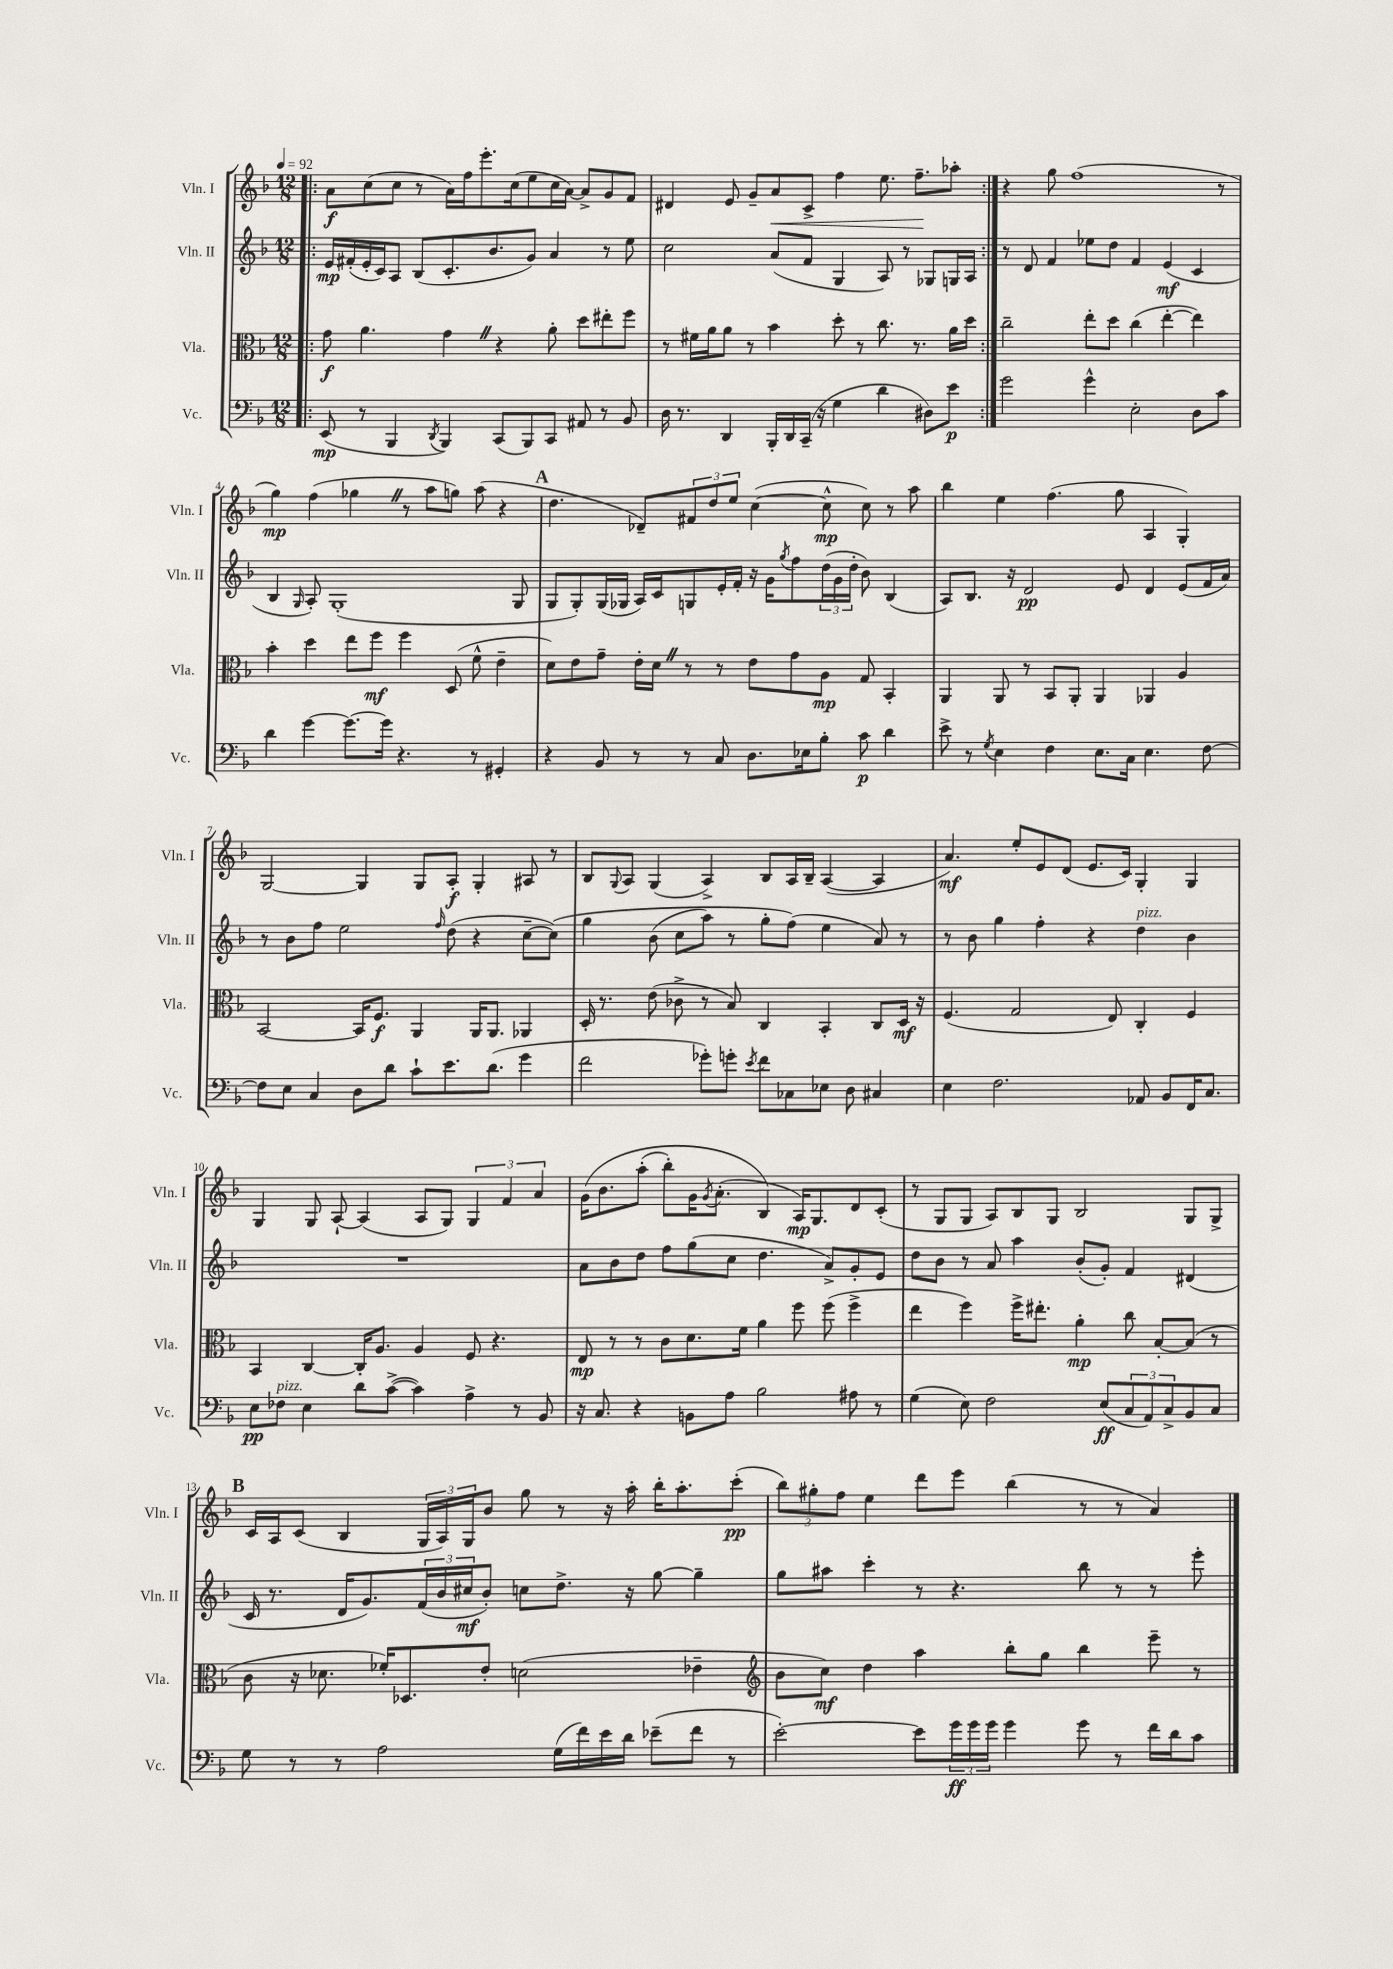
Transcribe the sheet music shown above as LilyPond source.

<<
\new StaffGroup <<
\new Staff = "s0" \with { instrumentName = "Vln. I" shortInstrumentName = "Vln. I" } {
    \clef treble \key f \major \numericTimeSignature \time 12/8 \tempo 4 = 92
    \repeat volta 2 { \bar ".|:" a'8\f c''8( c''8 r8 a'16) f''16 e'''8.-. c''16( e''8 c''16 a'16~) a'8-> g'8 f'8 |
    dis'4 e'8 g'8-- a'8\< c'8-> f''4 e''8. f''8.--\! aes''8-. | }
    r4 g''8 f''1( r8 |
    g''4\mp) f''4( ges''4 \once \override BreathingSign.text = \markup { \musicglyph "scripts.caesura.straight" } \breathe r8 a''8 g''8) a''8( r4 |
    \mark \markup { \bold "A" } d''4. des'8--) \tuplet 3/2 { fis'8 d''8 e''8 } c''4~( c''8-^\mp c''8) r8 a''8 |
    bes''4 e''4 f''4.( g''8 a4 g4-.) |
    g2~ g4 g8 a8-.\f g4-. ais8 r8 |
    bes8 \appoggiatura { g8 } a8 g4( a4->) bes8 a16 bes16-- a4~( a4 |
    a'4.\mf) e''8-. e'8 d'8( e'8. c'16) g4-. g4 |
    g4 g8 a8~-! a4( a8 g8) \tuplet 3/2 { g4 f'4 a'4 } |
    g'16\( bes'8. a''8-.( bes''8-.) g'16 \acciaccatura { g'8 } a'8.-.( bes4\) a16\mp) g8. d'8 c'8-.( |
    r8 g8 g8 a8) bes8 g8 bes2 g8 g8-> |
    \mark \markup { \bold "B" } c'16 a16 c'8( bes4 \tuplet 3/2 { g16 a16) g16 } bes'8 g''8 r8 r16 a''16-. bes''16-. a''8.-. c'''8-.\pp( |
    \tuplet 3/2 { bes''8) gis''8-. f''8 } e''4 d'''8 e'''8 bes''4( r8 r8 a'4) \bar "|." |
}
\new Staff = "s1" \with { instrumentName = "Vln. II" shortInstrumentName = "Vln. II" } {
    \clef treble \key f \major \numericTimeSignature \time 12/8
    \repeat volta 2 { \bar ".|:" e'16\mp fis'16-.( e'16-. c'16) a8 bes8( c'8.-. bes'8. g'8) a'4 r8 e''8 |
    c''2 a'8( f'8 g4 a8) r8 ges8 g16 a16 | }
    r8 d'8 f'4 ees''8 d''8 f'4 e'4\mf( c'4 |
    bes4 \grace { g16 } a8-.) g1-.( g8 |
    \mark \markup { \bold "A" } g8 g8-.) g16( ges16 a16) c'16 g8 e'16-. f'16-. r16 g'16 \acciaccatura { g''8 } f''8 \tuplet 3/2 { d''16( g'16 d''16-. } bes'8) bes4( |
    a8) bes8. r16 d'2\pp e'8 d'4 e'8( f'16 a'16) |
    r8 bes'8 f''8 e''2 \grace { f''16 } d''8( r4 c''8~-- c''8)\( |
    g''4 bes'8( c''8 a''8) r8 g''8-. f''8(\) e''4 a'8) r8 |
    r8 bes'8 g''4 f''4-. r4 d''4^\markup { \italic "pizz." } bes'4 |
    R1. |
    a'8 bes'8 d''8 f''8 g''8( c''8 d''4. a'8->) g'8-. e'8 |
    d''8 bes'8 r8 a'8 a''4 bes'8-.( g'8-.) f'4 dis'4( |
    \mark \markup { \bold "B" } c'16 r8. d'16 g'8.) \tuplet 3/2 { f'16( bes'16 cis''16\mf } bes'8-.) c''8 d''8.-> r16 g''8~ g''4-- |
    g''8 ais''8 c'''4-. r8 r4. bes''8 r8 r8 e'''8-. \bar "|." |
}
\new Staff = "s2" \with { instrumentName = "Vla." shortInstrumentName = "Vla." } {
    \clef alto \key f \major \numericTimeSignature \time 12/8
    \repeat volta 2 { \bar ".|:" g'8\f a'4. g'4 \once \override BreathingSign.text = \markup { \musicglyph "scripts.caesura.straight" } \breathe r4 a'8-. d''8 eis''8-. f''8 |
    r8 fis'16 a'16 a'8 r8 bes'4 d''8-. r8 c''8. r8. a'16 d''16 | }
    c''2-- e''8-. d''8 c''4( e''4~-. e''4) |
    bes'4-. d''4 e''8 f''8\mf f''4 d8( f'8-^ e'4-- |
    \mark \markup { \bold "A" } d'8) e'8 g'8-- e'16-. d'16 \once \override BreathingSign.text = \markup { \musicglyph "scripts.caesura.straight" } \breathe r8 r8 e'8 g'8 a8\mp g8 bes,4-. |
    a,4 a,8 r8 bes,8 a,8-. a,4 aes,4 a4 |
    bes,2~ bes,16 f8.\f a,4 a,16 a,8. aes,4 |
    d16-. r8. e'8( ces'8-> r8 bes8) c4 bes,4-. c8 d16\mf r16 |
    f4.( g2 e8) c4-. f4 |
    bes,4 c4~ c16-. a8. a4 f8 r4. |
    e8\mp r8 r8 c'8 d'8. f'16 a'4 f''8 f''8( f''4-> |
    e''4 f''4) f''16-> eis''8.-. a'4-.\mp c''8 bes8~-. bes8( r8 |
    \mark \markup { \bold "B" } c'8 r16 des'8. fes'16-.) des8. e'8-. d'2( ees'4-- |
    \clef treble bes'8 c''8\mf) d''4 a''4 bes''8-. g''8 bes''4 e'''8-- r8 \bar "|." |
}
\new Staff = "s3" \with { instrumentName = "Vc." shortInstrumentName = "Vc." } {
    \clef bass \key f \major \numericTimeSignature \time 12/8
    \repeat volta 2 { \bar ".|:" e,8\mp( r8 bes,,4 \acciaccatura { d,8 } bes,,4) c,8( bes,,8) c,8 ais,8 r8 bes,8 |
    d16 r8. d,4 bes,,16-. d,16 c,16--( r16 g4 d'4 dis8) e'8\p | }
    g'2 g'4-^ e2-. d8 c'8 |
    d'4 g'4~ g'8.~ g'16 r4. r8 gis,4-. |
    \mark \markup { \bold "A" } r4 bes,8 r8 r8 c8 d8. ees16 bes8-. c'8\p d'4 |
    e'8-> r8 \acciaccatura { g8 } e4 f4 e8. c16 e4. f8~ |
    f8 e8 c4 d8 d'8 c'8-! e'8. d'8.( g'4 |
    f'2 ges'8-.) g'8-. \acciaccatura { e'8 } f'8 ces8 ees8 d8 cis4 |
    e4 f2. aes,8 bes,8 f,16 c8. |
    e8\pp fes8^\markup { \italic "pizz." } e4 d'8 c'8~->( c'4) a4-> r8 bes,8 |
    r16 c8. r4 b,8 a8 bes2 ais8 r8 |
    g4( e8) f2 e8\ff( \tuplet 3/2 { c8 a,8) c8-> } bes,8 c8 |
    \mark \markup { \bold "B" } g8 r8 r8 a2 g16( f'16) e'16 d'16 ees'8--( f'8 r8 |
    e'2~-.) e'8 \tuplet 3/2 { g'16\ff g'16 g'16 } g'4 g'8 r8 f'16 d'16 c'8 \bar "|." |
}
>>
>>
